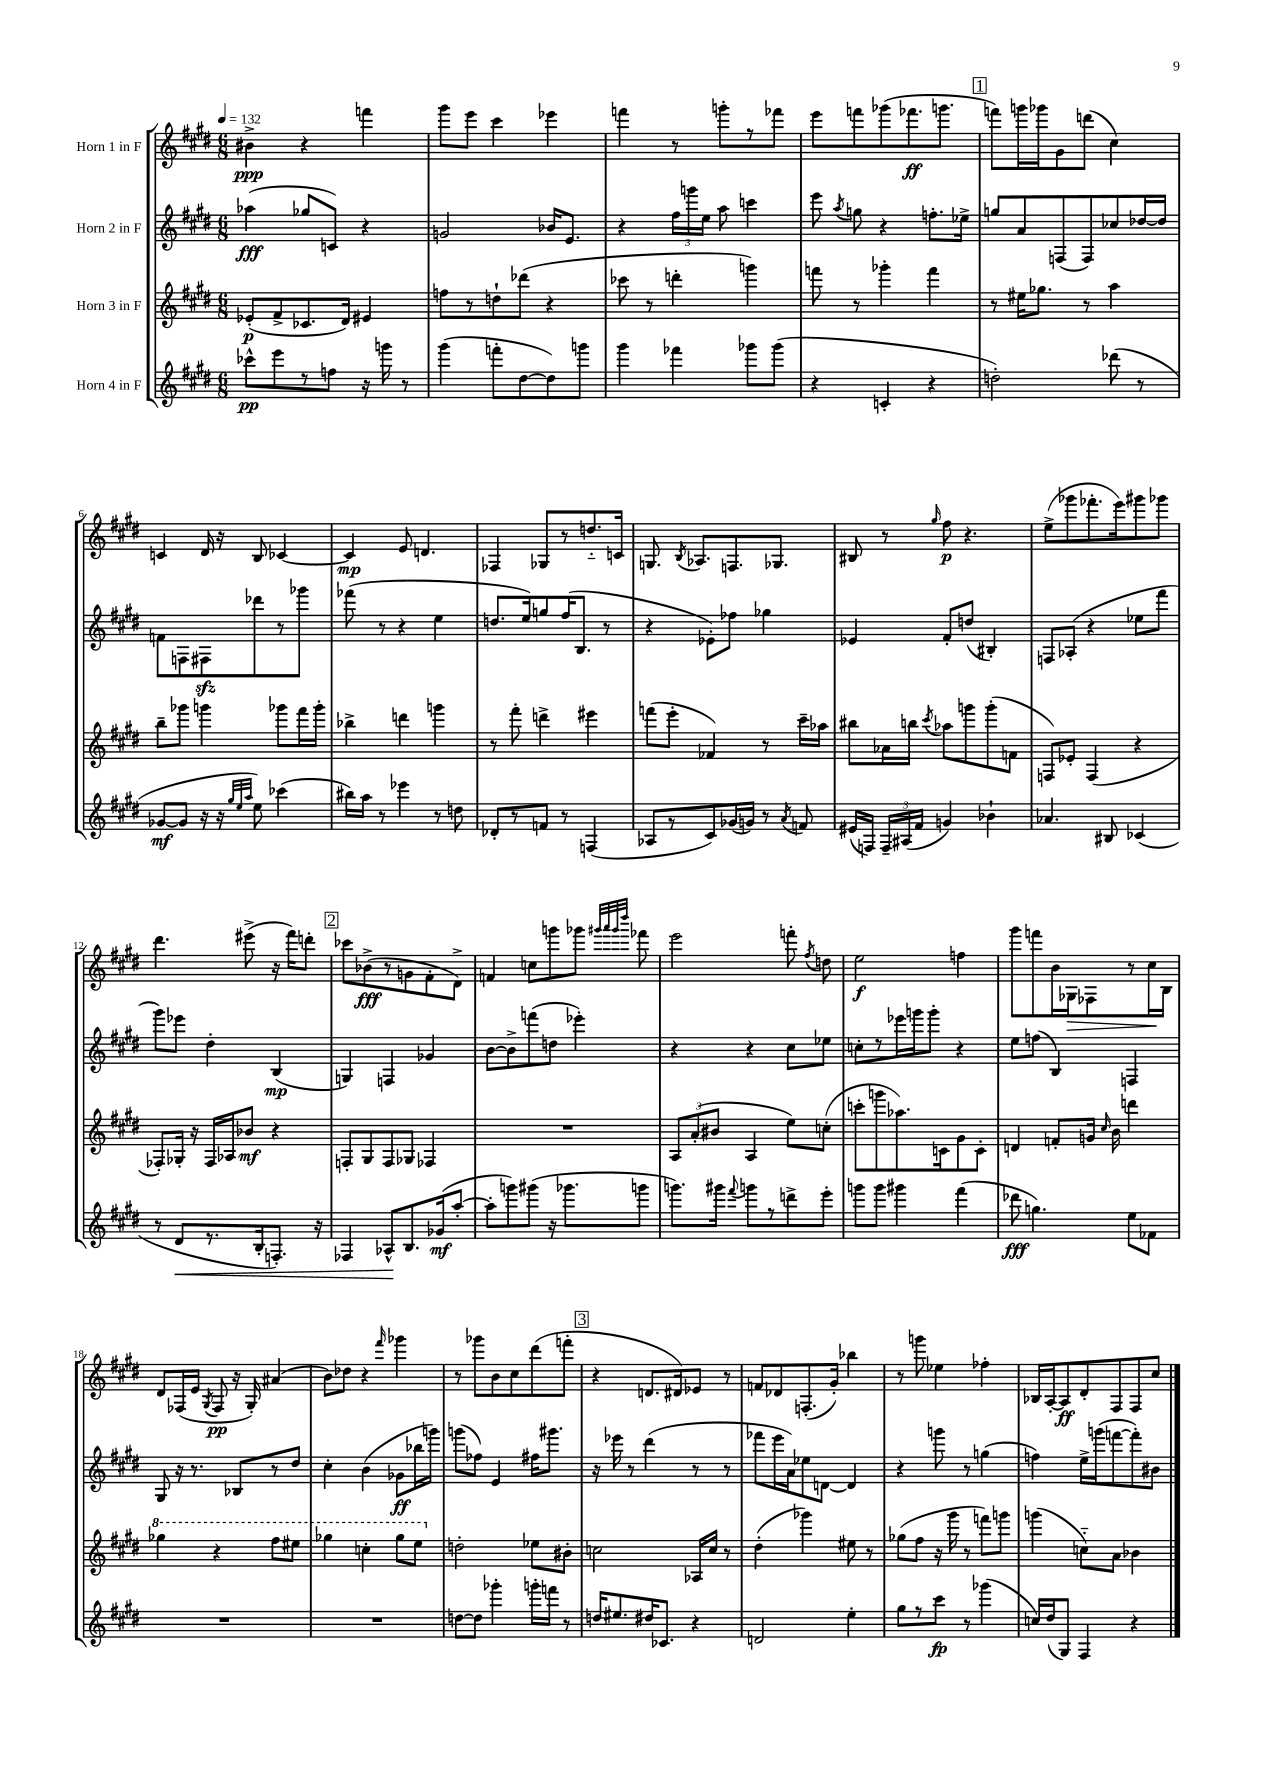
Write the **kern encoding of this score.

**kern	**kern	**kern	**kern
*staff4	*staff3	*staff2	*staff1
*clefG2	*clefG2	*clefG2	*clefG2
*k[f#c#g#d#]	*k[f#c#g#d#]	*k[f#c#g#d#]	*k[f#c#g#d#]
*M6/8	*M6/8	*M6/8	*M6/8
*MM132	*MM132	*MM132	*MM132
8ccc-^^	(8e-'	(4aa-	4b#^
8eee	8f#^	.	.
8r	8.c-	8gg-	4r
8ff	.	8c)	.
.	16d#)	.	.
16r	4e#	4r	4fff
16ggg	.	.	.
8r	.	.	.
=	=	=	=
(4ggg#	8ff	2g	8ggg#
.	8r	.	8eee
8fff'	8dd`	.	4ccc#
[8dd#	(8ddd-	.	.
8dd#])	4r	16b-	4eee-
.	.	8.e	.
8ggg	.	.	.
=	=	=	=
4ggg#	8ccc-	4r	4fff
.	8r	.	.
4fff-	4ddd'	24ff#	8r
.	.	24ggg	.
.	.	24ee	.
.	.	8aa	8ggg'
8ggg-	4ggg)	4ccc	8r
(8ggg-	.	.	8fff-
=	=	=	=
4r	8fff	8eee	8eee
.	.	8qaa	.
.	8r	8gg	8fff
4c'	4ggg-'	4r	(8ggg-
.	.	.	8.fff-
4r	4fff	8.ff'	.
.	.	.	8.ggg
.	.	16ee-^	.
=	=	=	=
2dd')	8r	8gg	8fff)
.	16ee#	8a	16ggg
.	8.gg-	.	16ggg-
.	.	(8F	8g#
.	8r	8F)	(8ddd
(8ddd-	4aa	8cc-	4cc#)
8r	.	[16dd-	.
.	.	16dd-]	.
=	=	=	=
[8g-	8bb~	8f	4c
8g-]	8ggg-	8F	.
16r	4ggg	8F#	16d#
16r	.	.	16r
32qqgg#	.	.	.
32qqee	.	.	.
32qqaa	.	.	.
8ee)	.	8ddd-	8B
(4ccc-	8ggg-	8r	[4c-
.	16fff#	8ggg-	.
.	16ggg-'	.	.
=	=	=	=
16bb#)	4bb-^	(8fff-	4c-]
16aa	.	.	.
8r	.	8r	.
4eee-	4ddd	4r	8e
.	.	.	4.d
8r	4ggg	4ee	.
8dd	.	.	.
=	=	=	=
8d-'	8r	8.dd	4F-
8r	8fff#'	.	.
.	.	16ee)	.
8f	4ddd^	8gg	8G-
8r	.	(16ff#	8r
.	.	8.B	.
(4F	4eee#	.	8.dd'~
.	.	8r	.
.	.	.	16c
=	=	=	=
8A-	(8fff	4r	8.G
8r	8eee'	.	.
.	.	.	8qB
.	.	.	8.A-
8c#)	4f-)	8e-')	.
(16g-	.	8ff-	8.F
16g)	.	.	.
8r	8r	4gg-	.
.	.	.	8.G-
8qa	.	.	.
8f	16ccc#~	.	.
.	16aa-	.	.
=	=	=	=
(16e#	8bb#	4e-	8B#
16F)	.	.	.
24F~	16a-	.	8r
(24A#	.	.	.
.	16bb	.	.
24f#	.	.	.
.	8qccc#	.	16qqgg#
4g)	8aa-	8f#'	8ff#
.	8ggg	(8dd	4.r
4b-`	(8ggg'	4B#')	.
.	8f	.	.
=	=	=	=
4.a-	8F)	8F	(8ee^
.	8e-'	(8A-'	8ggg-
.	(4F	4r	8.fff-'
8B#	.	.	.
.	.	.	16eee)
(4c-	4r	8ee-	8ggg#
.	.	8fff#	8ggg-
=	=	=	=
8r	8F-')	8ggg#)	4.ddd#
8d#	16G-'	8eee-	.
.	16r	.	.
8.r	16F-	4dd#'	.
.	16A-	.	.
.	8b-	.	(8eee#^
16B'	.	.	.
8.F')	4r	(4B	16r
.	.	.	16fff#)
.	.	.	8ddd'
16r	.	.	.
=	=	=	=
4F-	8F'	4G)	8ccc-
.	8G#	.	(8b-^
8A-^^	8F	4F	8r
8.B	8G-	.	8g
.	4F-	4g-	8f#'
(16g-	.	.	.
[8aa'	.	.	8d#^)
=	=	=	=
8aa']	2.r	[8b	4f
8ggg)	.	8b^]	.
(8ggg#	.	(8fff	8cc
16r	.	8dd	8ggg
8.ggg-	.	.	.
.	.	4eee-')	8ggg-
.	.	.	32qqggg#
.	.	.	32qqaaa
.	.	.	32qqggg#
.	.	.	32qqdddd#
8ggg	.	.	8fff-
=	=	=	=
8.ggg)	12A	4r	2eee
.	(12a'	.	.
.	12b#	.	.
16ggg#	.	.	.
8qqfff#	.	.	.
8ggg	4A	4r	.
8r	.	.	.
8ddd^	8ee)	8cc#	8fff'
.	.	.	8qff#
8eee'	(8cc'	8ee-	8dd
=	=	=	=
8ggg	8ccc'	8cc'	2ee
8ggg	8ggg	8r	.
4ggg#	8.aa-)	16eee-	.
.	.	16ggg	.
.	.	8ggg'	.
.	16c	.	.
(4fff#	8g#	4r	4ff
.	8c'	.	.
=	=	=	=
8ddd-	4d	8ee	8ggg#
4.gg)	.	(8ff	8fff
.	8f'	4B)	16b
.	.	.	16G-
.	16g	.	8F-
.	16qqcc#	.	.
.	16b	.	.
8ee	4ddd	4F	8r
8f-	.	.	16cc#
.	.	.	16B
=	=	=	=
2.r	4ggg-	8G#	8d#
.	.	16r	(16F-
.	.	8.r	16e
.	.	.	8qG#
.	4r	.	8F-
.	.	8B-	16r
.	.	.	16G#')
.	8fff#	8r	(4a#
.	8eee#	8dd#	.
=	=	=	=
2.r	4ggg-	4cc#'	8b)
.	.	.	8dd-
.	4ccc'	(4b	4r
.	.	.	16qqfff#
.	8ggg-	8g-	4ggg-
.	8eee	16bb-	.
.	.	16ggg)	.
=	=	=	=
[8dd	2dd'	(8ggg	8r
8dd]	.	8ff-)	8ggg-
4ggg-'	.	4e	8b
.	.	.	8cc#
16ggg'	8ee-	16ff#	(8ddd#
16fff	.	8.ggg#	.
8r	8b#'	.	8fff'
=	=	=	=
16dd	2cc	16r	4r
8.ee#	.	16eee-	.
.	.	8r	.
16dd#	.	(4ddd#	8.d
8.c-	.	.	.
.	.	.	16d#)
4r	16A-	8r	8e-
.	16cc	.	.
.	8r	8r	8r
=	=	=	=
2d	(4dd#'	8fff-	8f
.	.	16eee	8d-
.	.	16a)	.
.	4ggg-)	8ee-	(8.F'
.	.	[8d	.
.	.	.	16g#')
4ee'	8ee#	4d]	4bb-
.	8r	.	.
=	=	=	=
8gg#	(8gg-	4r	8r
8r	8ff#	.	8ggg
8ccc#	16r	8ggg	4ee-
.	16ggg#	.	.
8r	8r	8r	.
(4ggg-	8fff)	(4gg	4ff-'
.	8ggg	.	.
=	=	=	=
16cc)	(4ggg	4ff)	16B-
(16dd#	.	.	[16A'
8G#)	.	.	8A]
4F#	8cc'~)	16ee^	8d#'
.	.	(16ggg	.
.	8a	[8fff	8F#
4r	4b-	8fff'])	8F#
.	.	8b#	8cc#
==	==	==	==
*-	*-	*-	*-
